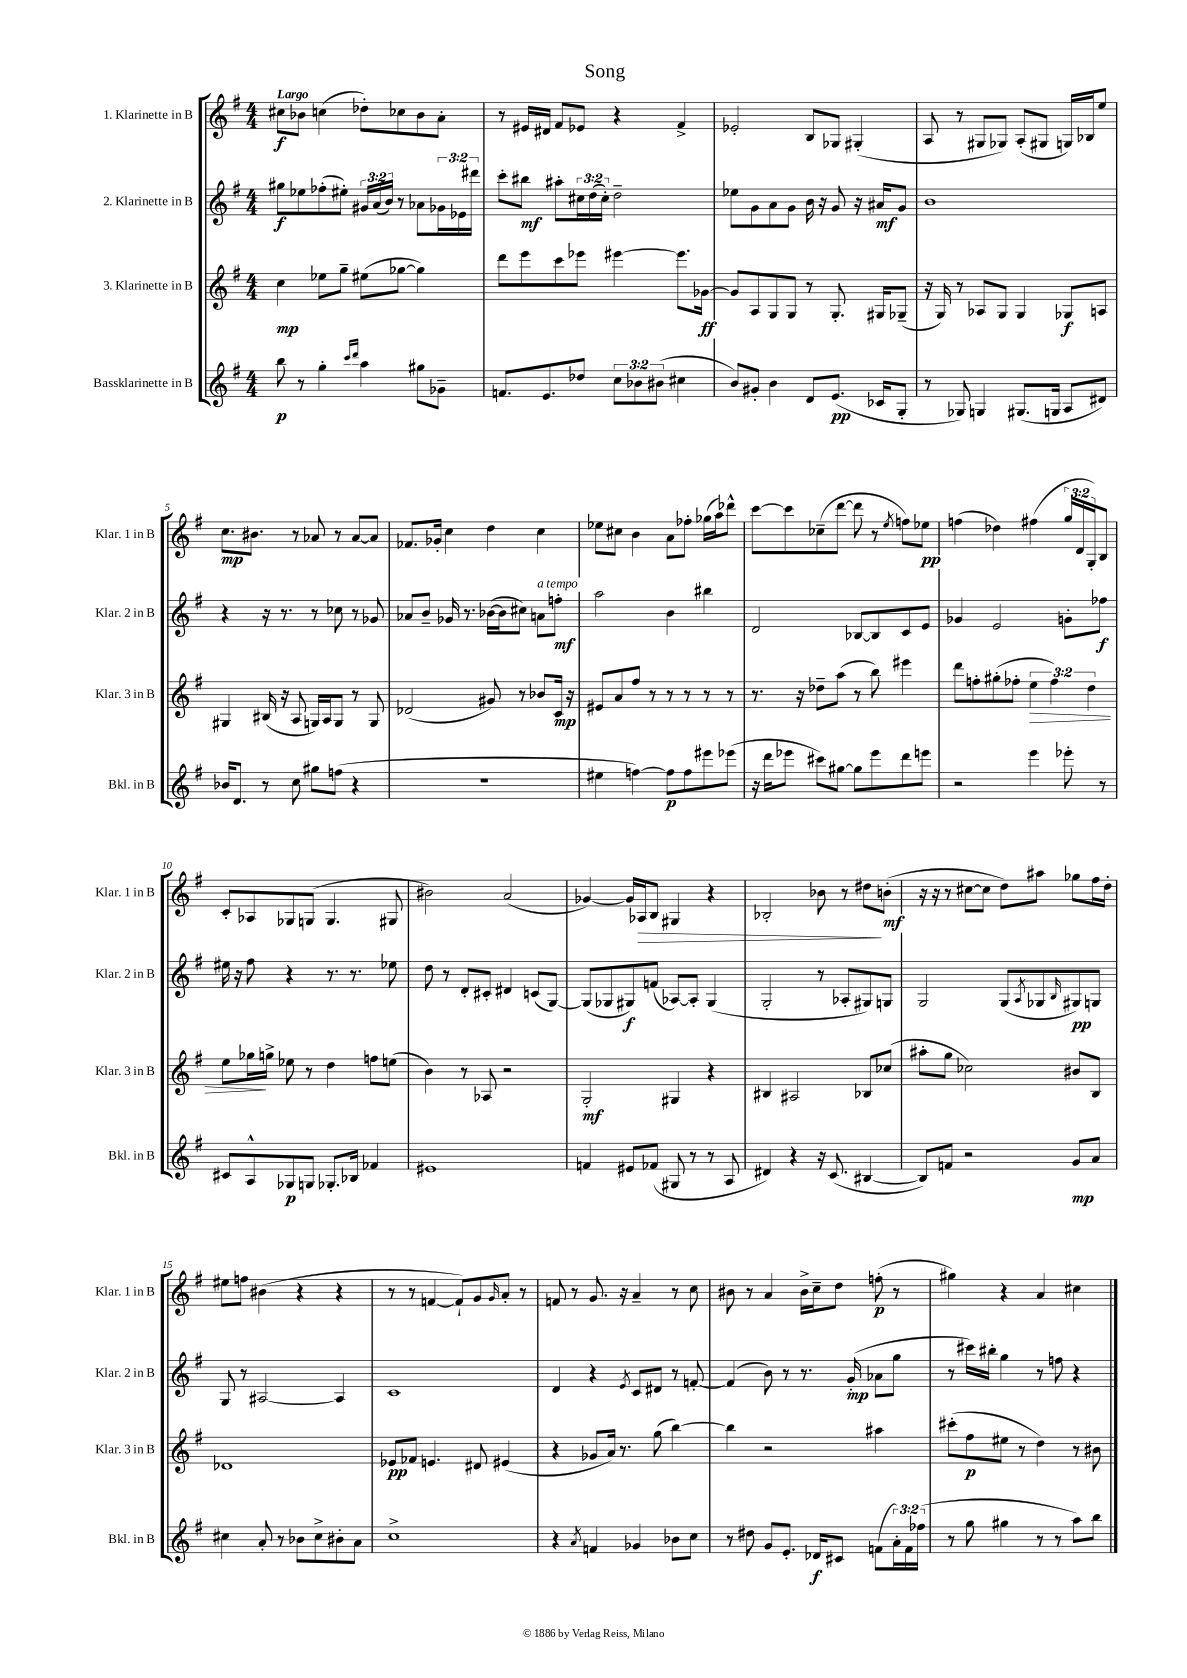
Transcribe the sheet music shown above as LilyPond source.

\header { title = "Song" }
<<
\new StaffGroup <<
\new Staff = "s0" \with { instrumentName = "1. Klarinette in B" shortInstrumentName = "Klar. 1 in B" } {
    \clef treble \key g \major \numericTimeSignature \time 4/4 \override Staff.TupletNumber.text = #tuplet-number::calc-fraction-text \tempo "Largo"
    cis''8\f bes'8 c''4( des''8-.) ces''8 bes'8 a'8-. |
    r8 eis'16 dis'16 fis'8 ees'8 r4 fis'4-> |
    ees'2-. b8 ges8 gis4-.( |
    a8 r8 gis8 ges8) a8-.( gis8 g16) bes16 e''8 |
    c''8.\mp bis'8. r8 aes'8 r8 aes'8~ aes'8 |
    fes'8. ges'16-. c''4 d''4 c''4 |
    ees''8 cis''8 b'4 a'8 fes''8-. ges''16( a''16) des'''8-^ |
    c'''8~ c'''8 ces''8--( d'''8~ d'''8 r8 \acciaccatura { e''8 } f''8) ees''8\pp |
    f''4( des''4) fis''4( \tuplet 3/2 { g''16 d'16 g16-.) } b8 |
    c'8-. aes8 ges8 g8( g4. gis8 |
    bis'2) a'2( |
    ges'4~) ges'16 aes16\> b8 gis4 r4 |
    bes2-. bes'8 r8 dis''8\! b'8-.\mf( |
    r16 r16 r8 cis''8~ cis''8 d''8) ais''8 ges''8 fis''16 d''16-. |
    eis''8 f''8 bis'4( r4 r4 |
    r8 r8 f'4~ f'8-!) g'8 \grace { g'16 } a'8-. r8 |
    f'8 r8 g'8. r16 a'4-- r8 c''8 |
    bis'8 r8 a'4 bis'16-> c''16-- d''8 f''8-.\p( r8 |
    gis''4) r4 a'4 cis''4 \bar "|." |
}
\new Staff = "s1" \with { instrumentName = "2. Klarinette in B" shortInstrumentName = "Klar. 2 in B" } {
    \clef treble \key g \major \numericTimeSignature \time 4/4 \override Staff.TupletNumber.text = #tuplet-number::calc-fraction-text
    gis''8\f ees''8 fes''8-.( eis''8-.) \tuplet 3/2 { gis'16 a'16( b'16) } r8 aes'8 \tuplet 3/2 { ges'16 ees'16 dis'''16 } |
    c'''8-. bis''8\mf ais''8-. \tuplet 3/2 { cis''16 d''16( cis''16-.) } d''2-- |
    ees''8 g'8 a'8 g'8 b'16 r16 g'8 r16 ais'16\mf g'8 |
    b'1 |
    r4 r16 r8. r8 ces''8 r8 ges'8 |
    aes'8 b'8-- ges'16 r8. bes'16~( bes'16 cis''8) a'8^\markup { \italic "a tempo" } f''8-.\mf |
    a''2 b'4 bis''4 |
    d'2 bes8~ bes8 c'8 e'8 |
    ges'4 e'2 g'8-. fes''8\f |
    eis''16 r16 fis''8 r4 r8. r8. ees''8 |
    d''8 r8 d'8-. cis'8-. dis'4 c'8( g8~) |
    g8( ges8 gis8\f) f'8( aes8~) aes8-. gis4( |
    g2-. r8 aes8-. gis8) g8 |
    g2 g8( \acciaccatura { a8 } ges8 \grace { b16 } gis8\pp) g8 |
    g8 r8 ais2~ ais4 |
    c'1 |
    d'4 r4 \acciaccatura { e'8 } c'8 dis'8 r8 f'8~-. |
    f'4( b'8) r8 r8. g'16-.\mp( aes'8 g''8 |
    r8 cis'''16) bis''16-. g''4 r8 f''8 r4 \bar "|." |
}
\new Staff = "s2" \with { instrumentName = "3. Klarinette in B" shortInstrumentName = "Klar. 3 in B" } {
    \clef treble \key g \major \numericTimeSignature \time 4/4 \override Staff.TupletNumber.text = #tuplet-number::calc-fraction-text
    c''4\mp ees''8 g''8-- eis''8( ges''8~ ges''4) |
    d'''8 e'''8 c'''8 ees'''8 eis'''4~ eis'''8. ges'16~\ff |
    ges'8 a8 g8 g8 r8 g8.-. gis16 ges8--( |
    r16 g16) r8 aes8 g8 g4 ges8\f a8 |
    gis4 bis16( r16 a8 g16) a16 g8 r8 g8 |
    des'2( gis'8) r8 bes'8 c'16\mp r16 |
    eis'8 a'8 fis''8 r8 r8 r8 r8 r8 |
    r8. r16 des''8-- a''8( r8 b''8) eis'''4 |
    d'''8 f''8-. gis''8-.( fes''8-. \tuplet 3/2 { e''4\> fes''4) d''4 } |
    e''8 ges''16\! g''16-> ees''8 r8 d''4 f''8 e''8( |
    b'4) r8 aes8 r2 |
    g2-.\mf gis4 r4 |
    bis4 ais2 bes8 ces''8( |
    ais''8-. g''8 ces''2) bis'8 b8 |
    des'1 |
    ees'8\pp fes'8 e'4. dis'8 eis'4( |
    r4 ges'8 a'16) r8. g''8( b''4~) |
    b''4 r2 ais''4 |
    cis'''8-.( fis''8\p eis''8 r8 d''4) r8 bis'8 \bar "|." |
}
\new Staff = "s3" \with { instrumentName = "Bassklarinette in B" shortInstrumentName = "Bkl. in B" } {
    \clef treble \key g \major \numericTimeSignature \time 4/4 \override Staff.TupletNumber.text = #tuplet-number::calc-fraction-text
    b''8\p r8 g''4-. \grace { c'''16 d'''16 } a''4 gis''8 ges'8-- |
    f'8. e'8. des''8 \tuplet 3/2 { c''8 bes'8 bis'8( } cis''4 |
    b'8) gis'8-. b'4 d'8 e'8.\pp( ces'16 g8-. |
    r8 ges8) g4 gis8.( g16 a8 dis'8) |
    bes'16 d'8. r8 c''8 gis''8 f''8( r4 |
    R1 |
    eis''4 f''4~) f''8\p f''8 eis'''8 ees'''8( |
    r16 d'''16 ees'''8 cis'''8) gis''8~ gis''8 ees'''8 d'''8 e'''8 |
    r2 e'''4 ees'''8-. r8 |
    cis'8 a8-^ ges8\p g8 ges8.-. bes16 fes'4 |
    eis'1 |
    f'4 eis'8 fes'8( gis8 r8 r8 a8 |
    dis'4) r4 r16 c'8.( bis4~ |
    bis8) f'8 r2 g'8\mp a'8 |
    cis''4 a'8-. r8 bes'8 cis''8-> bis'8-. a'8 |
    c''1-> |
    r4 \acciaccatura { a'8 } f'4 ges'4 bes'8 c''8 |
    r8 dis''8 g'8 e'8.-. des'16\f cis'8 f'8( \tuplet 3/2 { a'16-.) f'16 fes''16( } |
    r8 g''8 gis''4 r8 r8 a''8) b''8 \bar "|." |
}
>>
>>
